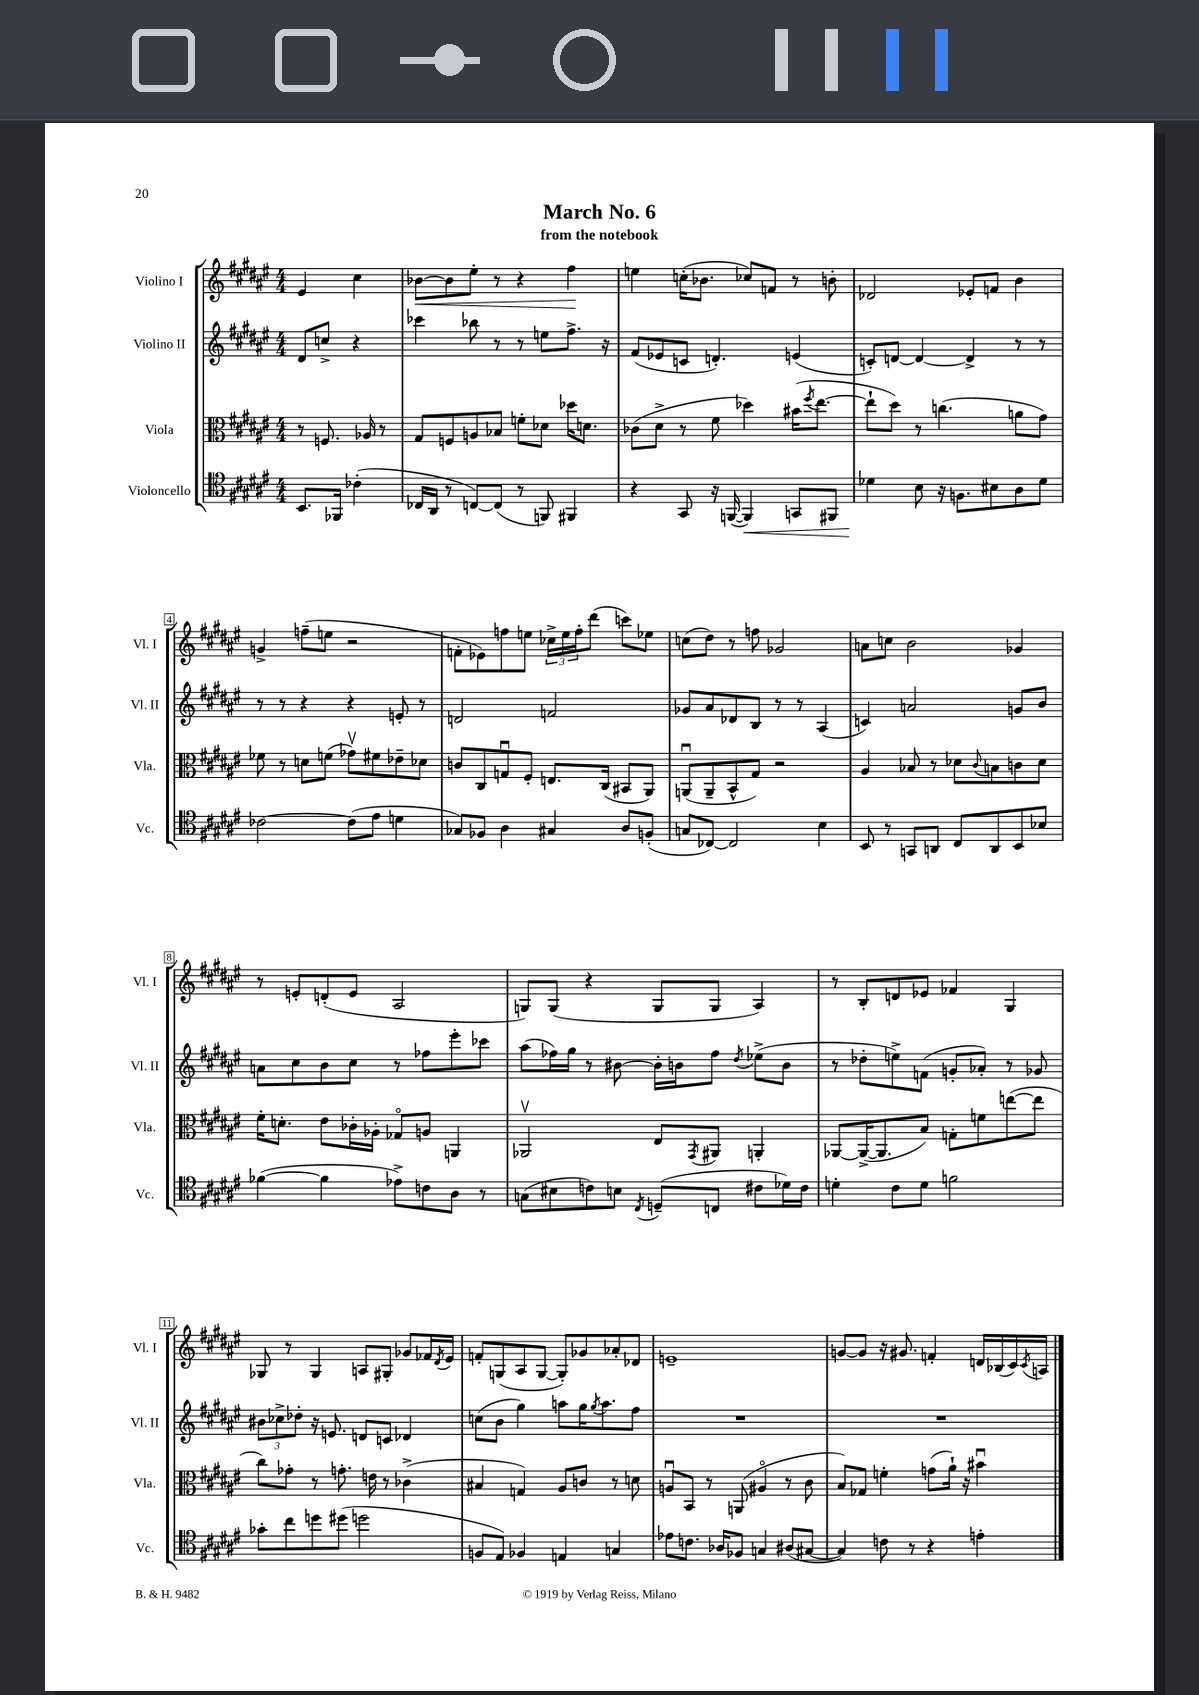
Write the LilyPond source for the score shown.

\header { title = "March No. 6" subtitle = "from the notebook" }
<<
\new StaffGroup <<
\new Staff = "s0" \with { instrumentName = "Violino I" shortInstrumentName = "Vl. I" } {
    \clef treble \key fis \major \numericTimeSignature \time 4/4 \partial 2
    eis'4 cis''4 |
    bes'8~\< bes'8 eis''8-. r8 r4 fis''4\! |
    e''4 c''16-.( bes'8. ces''8) f'8 r8 b'8-. |
    des'2 ees'8-. f'8 b'4 |
    g'4-> f''8--( e''8 r2 |
    f'8-. ees'8) f''8 e''8 \tuplet 3/2 { ces''16-> e''16 f''16-. } dis'''8( c'''8) ees''8 |
    c''8( dis''8) r8 f''8 ges'2 |
    a'8 c''8 b'2 ges'4 |
    r8 e'8-. d'8-.( e'8 ais2 |
    g8) g8( r4 g8 g8 ais4) |
    r8 b8-. d'8 ees'8 fes'4 gis4 |
    ges8 r8 ges4 a8 gis8-. ges'8 fes'16 \acciaccatura { dis'8 } eis'16 |
    f'8-. g8( ais8 g8~ g8-.) ges'8 aes'8-. des'8 |
    e'1-- |
    g'8~ g'8 r16 gis'8. f'4-. d'16 bes16( cis'16) \acciaccatura { cis'8 } a16 \bar "|." |
}
\new Staff = "s1" \with { instrumentName = "Violino II" shortInstrumentName = "Vl. II" } {
    \clef treble \key fis \major \numericTimeSignature \time 4/4 \partial 2
    dis'8 c''8-> r4 |
    ces'''4 bes''8 r8 r8 e''8 fis''8.-> r16 |
    fis'8( ees'8 c'8 d'4.-.) e'4( |
    c'8-.) d'8~ d'4~ d'4-> r8 r8 |
    r8 r8 r4 r4 e'8-. r8 |
    d'2 f'2 |
    ges'8 ais'8 des'8 b8 r8 r8 ais4( |
    c'4) a'2 g'8 b'8 |
    a'8 cis''8 b'8 cis''8 r8 fes''8 eis'''8-. ces'''8 |
    ais''8( fes''16) gis''16 r8 bis'8~ bis'16-. b'16 fes''8 \acciaccatura { dis''8 } ees''8->( b'8 |
    r8 des''8-. e''8->) f'8( g'8-. aes'8-.) r8 ges'8 |
    \tuplet 3/2 { bis'8 ces''8-> des''8-. } r16 e'8. d'8 c'8 des'4 |
    c''8( b'8 gis''4) a''8 gis''16 \acciaccatura { gis''8 } a''8. fis''8 |
    R1 |
    R1 \bar "|." |
}
\new Staff = "s2" \with { instrumentName = "Viola" shortInstrumentName = "Vla." } {
    \clef alto \key fis \major \numericTimeSignature \time 4/4 \partial 2
    r8 f8. aes16 r8 |
    gis8 f8 a8 bes8 f'8-. des'8 des''16 d'8. |
    ces'8( dis'8-> r8 fis'8 des''4) bis'16( \acciaccatura { fis''8 } eis''8.~ |
    eis''8-! dis''8) r8 c''4.( a'8 gis'8) |
    fes'8 r8 d'8 f'8( ges'8\upbow) fis'8 ees'8-- des'8 |
    c'8 cis8 g8\downbow fis8-. e8. cis16( bis,8 ais,8) |
    a,8\downbow( a,8-- b,8-^ gis8) r2 |
    ais4 bes8 r8 des'8 \appoggiatura { cis'8 } b8 c'8 des'8 |
    fis'16-. d'8.-. eis'8 ces'16-. aes16-. ges8\flageolet a8 a,4 |
    aes,2\upbow eis8 \acciaccatura { gis,8 } ais,8 a,4-. |
    aes,8~ aes,16~->( aes,8. b8) g8-. f'8 e''8~( e''8 |
    cis''8) ges'8-. r8 g'8.-. e'16 r8 ces'4->( |
    bis4 g4) ais8 c'8 r8 d'8 |
    a8\downbow b,8 r8 a,8( ais4\flageolet r8 cis'8 |
    b8) ges8 f'4-. g'8( ais'16-!) r16 bis'4\downbow \bar "|." |
}
\new Staff = "s3" \with { instrumentName = "Violoncello" shortInstrumentName = "Vc." } {
    \clef tenor \key fis \major \numericTimeSignature \time 4/4 \partial 2
    b,8. fes,16 ces'4-.( |
    ces16 ais,16 r8 c8~) c8( r8 f,8) fis,4 |
    r4 gis,8 r16 f,16~( f,4\<) g,8 fis,8 |
    des'4\! b8 r16 f8. bis8 ais8 des'8 |
    ces'2~ ces'8( eis'8 d'4 |
    ges8) fes8 ais4 gis4 ais8 f8-.( |
    g8 ces8~) ces2 b4 |
    b,8 r8 g,8 a,8 cis8 a,8 b,8 bes8 |
    fes'4~( fes'4 ees'8->) c'8 ais8 r8 |
    g8( bis8 c'8) b8 \acciaccatura { cis8 } d8--( c8 cis'8 des'16) cis'16 |
    d'4-. cis'8 d'8 f'2 |
    ges'8-. cis''8 d''8 dis''8( d''2 |
    f8 eis8) fes4 e4 g4 |
    ees'8 c'8. aes16 fes8 g4 ais8( gis8~ |
    gis4) c'8 r8 r4 e'4-. \bar "|." |
}
>>
>>
\layout { \context { \Score \override BarNumber.stencil = #(make-stencil-boxer 0.1 0.3 ly:text-interface::print) } }
